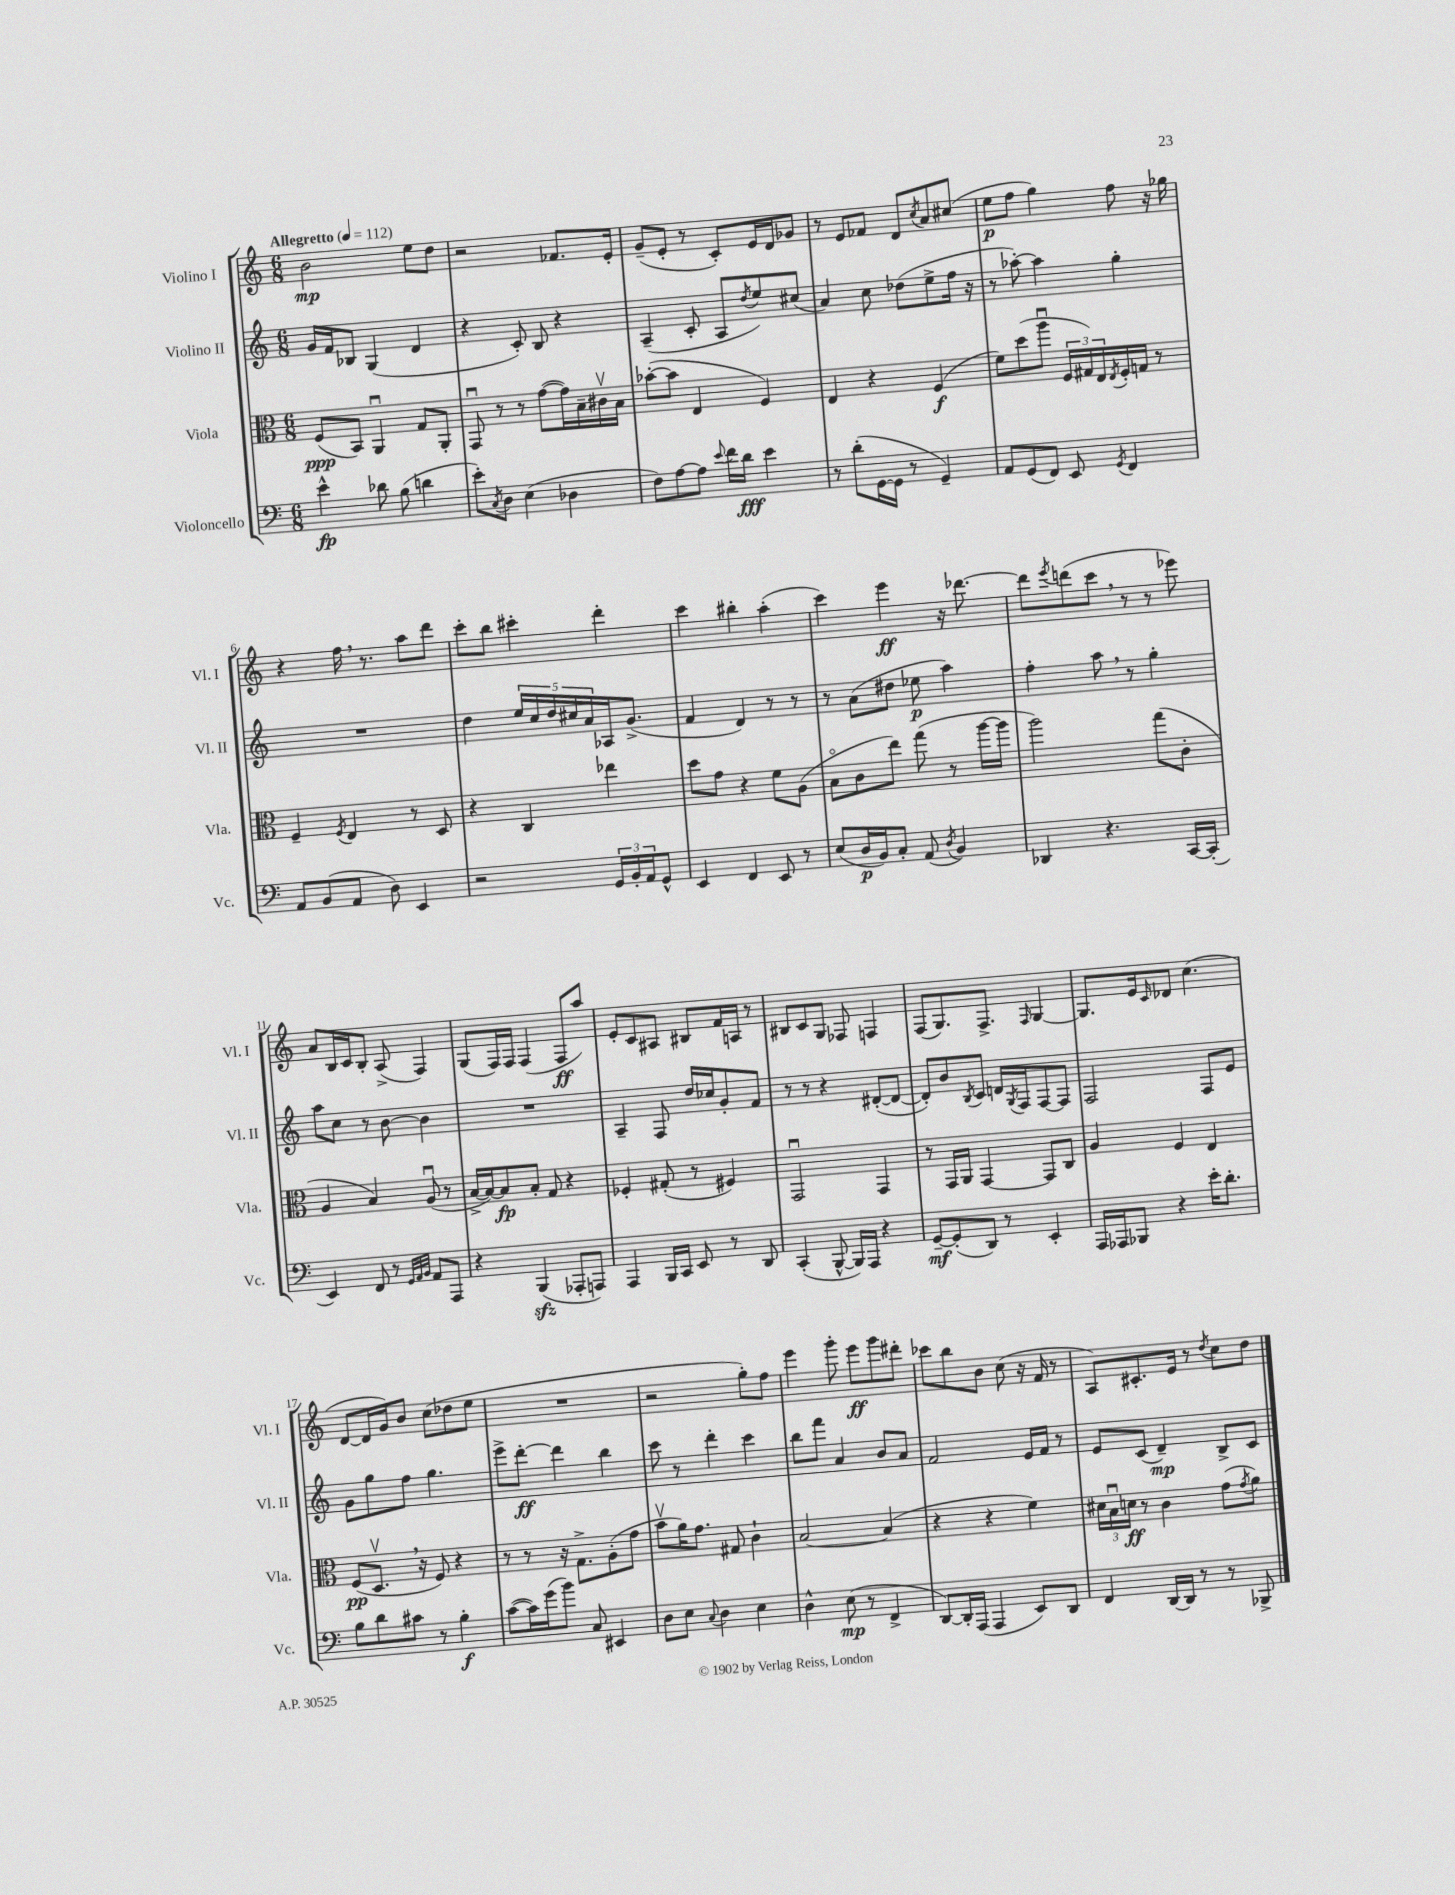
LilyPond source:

<<
\new StaffGroup <<
\new Staff = "s0" \with { instrumentName = "Violino I" shortInstrumentName = "Vl. I" } {
    \clef treble \key c \major \numericTimeSignature \time 6/8 \tempo "Allegretto" 4 = 112
    b'2\mp e''8 d''8 |
    r2 fes'8. e'16-. |
    g'8--( e'8-. r8 c'8-.) e'16 d'16 ges'8 |
    r8 e'8 fes'8 d'8 \acciaccatura { c''8 } a'8 cis''8( |
    e''8\p f''8 g''4) f''8 r16 ges''16 |
    r4 f''16 \breathe r8. a''8 d'''8 |
    c'''8-. b''8 cis'''4-. d'''4-. |
    c'''4 bis''4-. a''4-.( |
    c'''4) e'''4\ff r16 des'''8.~ |
    des'''8 \acciaccatura { e'''8 } d'''8( c'''8 \breathe r8 r8 ees'''8) |
    a'8 b16 c'16 b8-. a8->( f4) |
    g8( f16) f16 f4( f8\ff a''8) |
    e'8-. c'8 ais8 bis8 f'16 a16 r8 |
    bis8 c'8 g8 fes8 f4 |
    f8( g8.) f8.-> \grace { f16 } g4~ |
    g8. e'16 \grace { c'16 } des'8 c''4.( |
    d'8~ d'16 g'16) b'8 c''8( des''8 e''8 |
    R2. |
    r2 g''8-.) f''8 |
    e'''4 g'''8-. e'''8\ff g'''8 dis'''8-. |
    ces'''8 b''8 b'8 c''8( r16 f'16 r8 |
    a8) cis'8.-. e'16 r8 \acciaccatura { d''8 } c''8 d''8 \bar "|." |
}
\new Staff = "s1" \with { instrumentName = "Violino II" shortInstrumentName = "Vl. II" } {
    \clef treble \key c \major \numericTimeSignature \time 6/8
    g'16 f'16 bes8 g4( d'4 |
    r4 c'8-.) b8 r4 |
    a4--( c'8-. a8 \acciaccatura { d''8 } e''8) cis''8( |
    a'4) c''8 des''8( e''8-> f''16 r16 |
    r8 aes''8~-.) aes''4 g''4-. |
    R2. |
    d''4 \tuplet 5/4 { e''16 c''16 d''16 cis''16 a'16 } aes16 g'8.->( |
    f'4 d'4) r8 r8 |
    r8 a'8( dis''8 ees''8\p a''4) |
    f''4-. a''8 \breathe r8 g''4-. |
    a''8 c''8 r8 b'8~ b'4 |
    R2. |
    a4-- f8 d''16 ces''16 g'8-. f'8 |
    r8 r8 r4 dis'8~-.( dis'8~ |
    dis'8-.) b'8 \acciaccatura { b8 } c'8 d'16 \acciaccatura { g8 } f16 f8~ f8 |
    f2 f8 e'8 |
    g'8 g''8 f''8 g''4. |
    e'''8-> d'''8~-.\ff d'''4 b''4 |
    c'''8 r8 d'''4-. c'''4 |
    b''8 f'''8 a'4 b'8 a'8 |
    f'2 e'16 f'16 r8 |
    e'8 c'8( d'4--\mp) b8-> c'8 \bar "|." |
}
\new Staff = "s2" \with { instrumentName = "Viola" shortInstrumentName = "Vla." } {
    \clef alto \key c \major \numericTimeSignature \time 6/8
    f8\ppp( b,8) a,4\downbow g8 a,8-. |
    g,8\downbow r8 r8 g'8~( g'16) b16-- cis'16\upbow b16 |
    bes'8~-.( bes'8 e4 f4) |
    e4 r4 f4\f( |
    f'8) d''8( a''8\downbow \tuplet 3/2 { f16 gis16) e16 } \acciaccatura { e8 } f16-. g16 r8 |
    f4-- \acciaccatura { f8 } e4 r8 d8 |
    r4 c4 ees''4 |
    d''8 g'8 r4 f'8 a8( |
    b8\flageolet c'8 e''8) g''8( r8 a''16~ a''16 |
    a''2) g''8( c'8-. |
    a4 b4) a8\downbow( r8 |
    b16~-> b16~) b8\fp b8-. g8 r4 |
    fes4-. gis8-.( r8 fis4) |
    g,2\downbow g,4 |
    r8 g,16 a,16 g,4~ g,8 c8 |
    a4 f4 e4 |
    f8\pp( d8.\upbow \breathe r16 f8) r4 |
    r8 r8 r16 g8.-> a8-.( g'8 |
    b'8\upbow a'16) g'8. gis8 c'4-! |
    b2~ b4( |
    r4 r4 f'4) |
    \tuplet 3/2 { dis'16 b16\downbow d'16\ff } r8 c'4 g'8( \acciaccatura { g'8 } a'8) \bar "|." |
}
\new Staff = "s3" \with { instrumentName = "Violoncello" shortInstrumentName = "Vc." } {
    \clef bass \key c \major \numericTimeSignature \time 6/8
    e'4-^\fp des'8 b8( d'4 |
    e'8-.) \acciaccatura { c8 } d8 e4( des4 |
    f8) a8~ a8 \appoggiatura { e'8 } f'16 d'16\fff e'4 |
    r8 d'8-.( g,16~ g,16 r8 g,4--) |
    a,8 g,8( f,8) e,8 \acciaccatura { g,8 } f,4 |
    a,8 b,8( a,8 d8) e,4 |
    r2 \tuplet 3/2 { g,16 b,16-. a,16 } g,8-^ |
    e,4 f,4 e,8 r8 |
    e8( d16\p b,16) c8-. a,8( \acciaccatura { d8 } b,4) |
    des,4 r4. c,16~ c,16-.( |
    e,4) f,8 r8 \grace { g,32 a,32 b,32 } a,8 a,,8 |
    r4 b,,4\sfz( aes,,8-. a,,8) |
    a,,4 b,,16 c,16 e,8 r8 d,8 |
    c,4-.( b,,8~-^ b,,16) a,,16 r4 |
    g,8~--\mf g,8-.( d,8) r8 e,4-. |
    a,,16 aes,,16 bes,,8 r4 e'16-. d'8.-. |
    b8 d'8 cis'8 r8 b4-.\f |
    c'8~( c'16) g'16( b'8) c8 eis,4 |
    d8 e8 \appoggiatura { c8 } d4 e4 |
    d4-^ e8\mp( r8 f,4-> |
    d,8~) d,16-. a,,16( a,,4 e,8) d,8 |
    f,4 d,16~ d,16 r8 r8 bes,,8-> \bar "|." |
}
>>
>>
